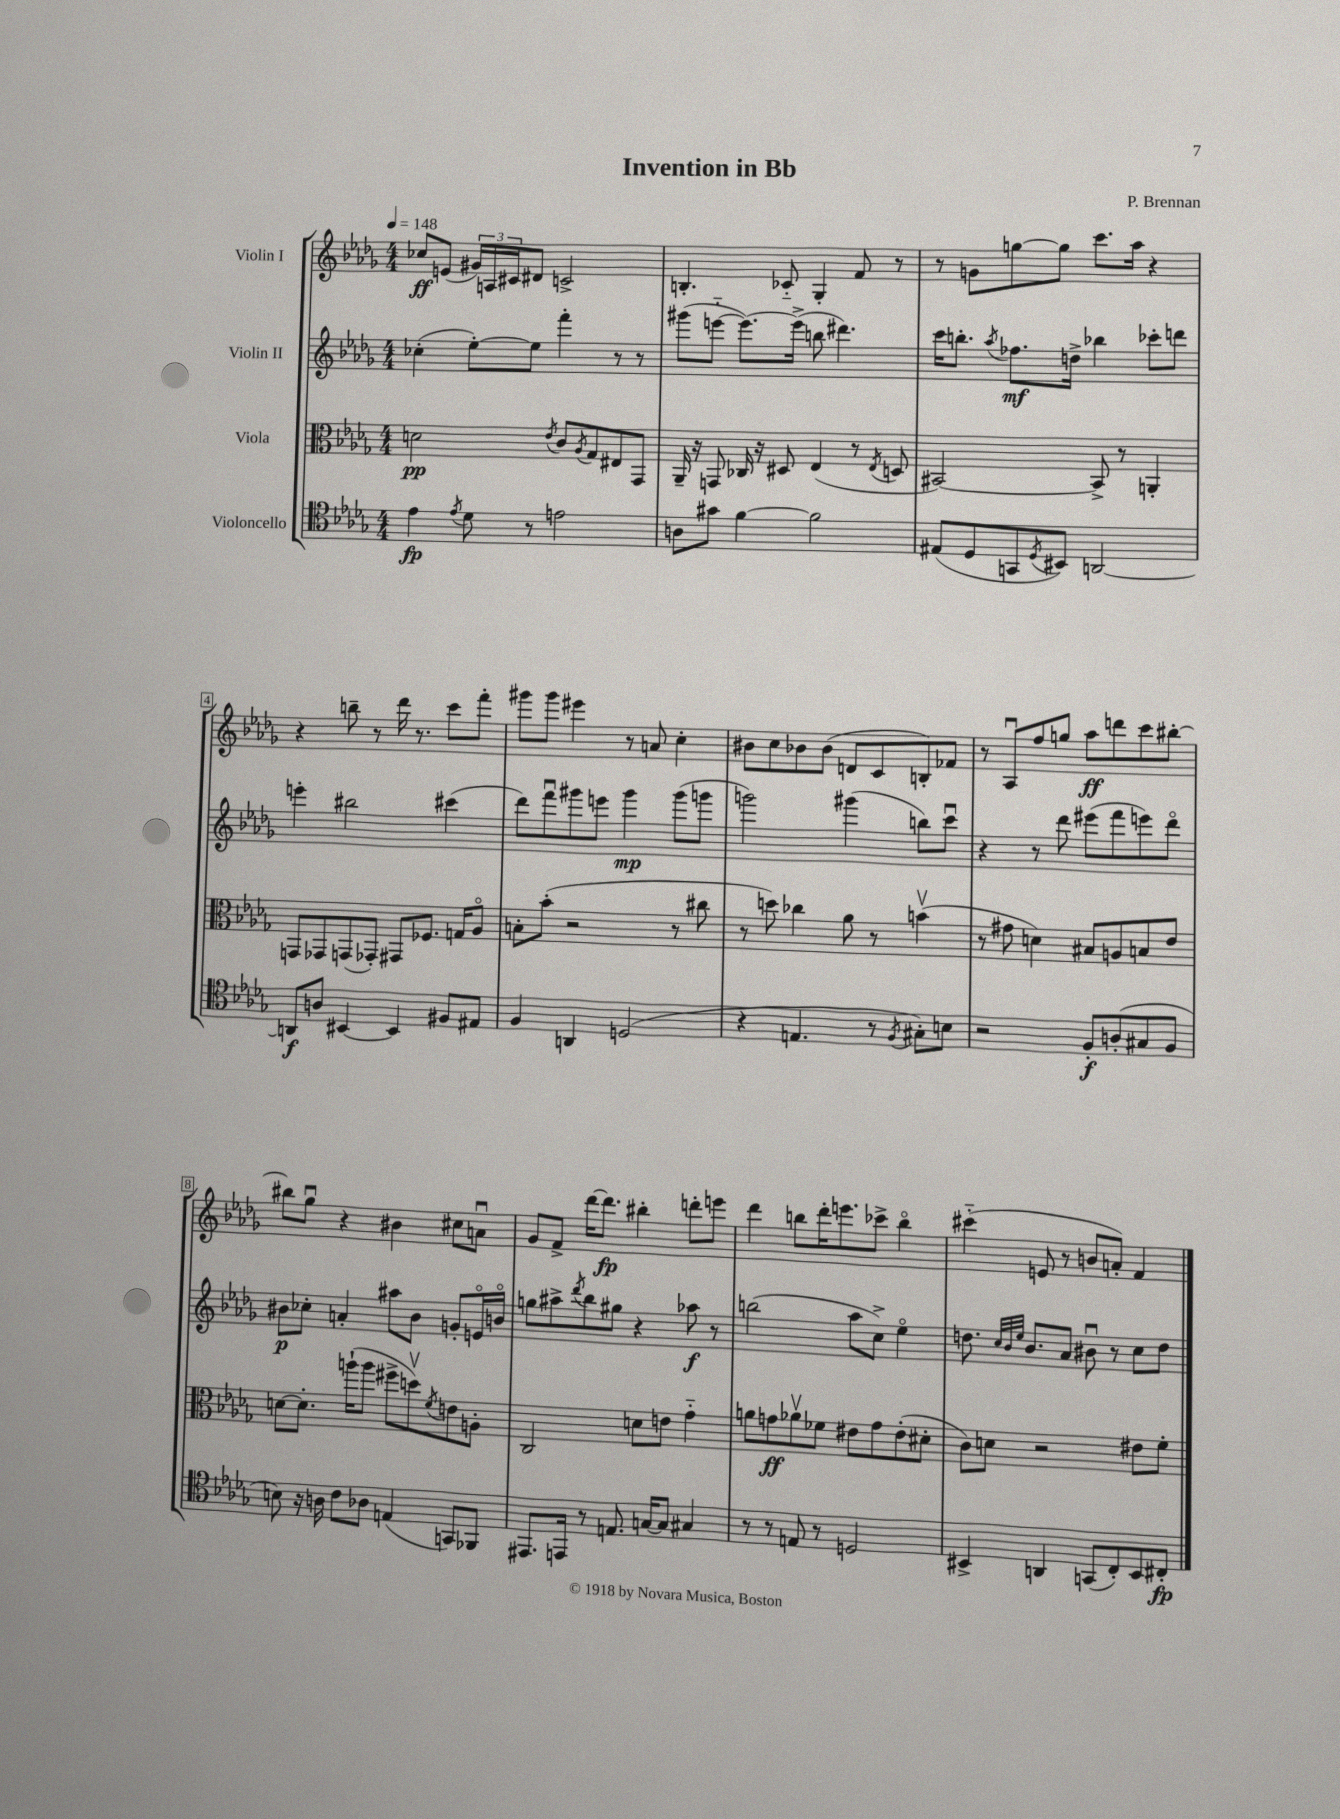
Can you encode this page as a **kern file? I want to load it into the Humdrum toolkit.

**kern	**dynam	**kern	**dynam	**kern	**dynam	**kern	**dynam
*part4	*part4	*part3	*part3	*part2	*part2	*part1	*part1
*staff4	*staff4	*staff3	*staff3	*staff2	*staff2	*staff1	*staff1
*I"Violoncello	*	*I"Viola	*	*I"Violin II	*	*I"Violin I	*
*clefC4	*	*clefC3	*	*clefG2	*	*clefG2	*
*k[b-e-a-d-g-]	*	*k[b-e-a-d-g-]	*	*k[b-e-a-d-g-]	*	*k[b-e-a-d-g-]	*
*M4/4	*	*M4/4	*	*M4/4	*	*M4/4	*
*MM148	*	*MM148	*	*MM148	*	*MM148	*
=1	=1	=1	=1	=1	=1	=1	=1
4e-\	fp	2dn\	pp	(4cc-X'\	.	8cc-X/L	ff
.	.	.	.	.	.	(8en/J	.
8qe-/	.	.	.	.	.	.	.
8d-\	.	.	.	[8ee-'\L)	.	24g#X/LL)	.
.	.	.	.	.	.	24An/	.
.	.	.	.	.	.	24c#X/J	.
8r	.	.	.	8ee-\J]	.	8d#X/J	.
.	.	8qe-/	.	.	.	.	.
2en\	.	8c/L	.	4fff'\	.	2cn^/	.
.	.	8qA-/	.	.	.	.	.
.	.	8G-/	.	.	.	.	.
.	.	8E#X/	.	8r	.	.	.
.	.	8GG-/J	.	8r	.	.	.
=2	=2	=2	=2	=2	=2	=2	=2
8An\L	.	16AA-~/	.	(8ggg#X\L	.	4.Bn'/	.
.	.	16r	.	.	.	.	.
8g#X\J	.	8GGn/	.	[8eeen\J	.	.	.
[4f\	.	16C-X/	.	8.eee\L_)	.	.	.
.	.	16r	.	.	.	.	.
.	.	8D#X/	.	.	.	8c-X/	.
.	.	.	.	(16eee^\Jk]	.	.	.
2f\]	.	(4E-/	.	8bbn\	.	4G-'/	.
.	.	.	.	4.ddd#X\)	.	.	.
.	.	8r	.	.	.	8f/	.
.	.	8qE-/	.	.	.	.	.
.	.	8Dn/	.	.	.	8r	.
=3	=3	=3	=3	=3	=3	=3	=3
(8E#X/L	.	[2BB#X/)	.	16ccc\KL	.	8r	.
.	.	.	.	8.bbn'\J	.	.	.
8D-/	.	.	.	.	.	8gn\L	.
.	.	.	.	8qaa-/	.	.	.
8GGn/	.	.	.	8.ff-X\L	mf	[8ggn\	.
8qD-/	.	.	.	.	.	.	.
8BB#X/J)	.	.	.	.	.	8gg\J]	.
.	.	.	.	16ddn^\Jk	.	.	.
[2AAn/	.	8BB#^/]	.	4bb-X\	.	8.ccc\L	.
.	.	8r	.	.	.	.	.
.	.	.	.	.	.	16aa-\Jk	.
.	.	4AAn'/	.	8ccc-X'\L	.	4r	.
.	.	.	.	8dddn\J	.	.	.
!!LO:LB:g=z
=4	=4	=4	=4	=4	=4	=4	=4
8AAn/L]	f	8GGn/L	.	4eeen'\	.	4r	.
8An/J	.	8GG-X/	.	.	.	.	.
[4BB#X/	.	(8GGn/	.	2bb#X\	.	8bbn~\	.
.	.	8GG-X'/J)	.	.	.	8r	.
4BB#/]	.	8GG#X/L	.	.	.	16ddd-\	.
.	.	.	.	.	.	8.r	.
.	.	8.F-X/J	.	.	.	.	.
8F#X/L	.	.	.	(4ccc#X\	.	8ccc\L	.
.	.	16Gn/KL	.	.	.	.	.
8E#X/J	.	8A-/J	.	.	.	8fff'\J	.
=5	=5	=5	=5	=5	=5	=5	=5
4F/	.	8Bn'\L	.	8ddd-\L)	.	8ggg#X\L	.
.	.	(8b-'\J	.	8fffu\	.	8ggg#\J	.
4AAn/	.	2r	.	8ggg#X\	.	4eee#X\	.
.	.	.	.	8eeen\J	.	.	.
(2Dn/	.	.	.	4ggg#\	mp	8r	.
.	.	.	.	.	.	8an/	.
.	.	8r	.	(8ggg#\L	.	4cc'\	.
.	.	8cc#X\	.	8gggn\J	.	.	.
=6	=6	=6	=6	=6	=6	=6	=6
4r	.	8r	.	2gggn\)	.	8b#X\L	.
.	.	8ddn\)	.	.	.	8cc\	.
4.En/	.	4cc-X\	.	.	.	8b-X\	.
.	.	.	.	.	.	(8b-\J	.
.	.	8a-\	.	(4ggg#X\	.	8dn/L	.
8r	.	8r	.	.	.	8c/	.
8qF/	.	.	.	.	.	.	.
8G#X'\L)	.	(4bnv\	.	8bbn\L)	.	8Bn'/)	.
8Bn\J	.	.	.	8cccu\J	.	8f-X/J	.
=7	=7	=7	=7	=7	=7	=7	=7
2r	.	8r	.	4r	.	8r	.
.	.	8g#X\	.	.	.	8A-u/L	.
.	.	4dn\)	.	8r	.	8ff/	.
.	.	.	.	8ddd-\	.	8ggn/J	.
8F'/L	f	8B#X/L	.	(8eee#X\L	.	8aa-\L	ff
(8An'/	.	8An/	.	8fff\	.	8dddn\	.
8G#X/	.	8Bn/	.	8eeen\)	.	8ccc\	.
8F/J	.	8e-/J	.	8ddd-\J	.	[8bb#X'\J	.
!!LO:LB:g=z
=8	=8	=8	=8	=8	=8	=8	=8
8Bn\)	.	[8dn\L	.	8b#X\L	p	8bb#X\L]	.
16r	.	8.d'\J]	.	8cc-X'\J	.	8gg-u\J	.
16An\	.	.	.	.	.	.	.
8c\L	.	.	.	4an'/	.	4r	.
.	.	(16aan`\KL	.	.	.	.	.
8A-X\J	.	8aa\J	.	.	.	.	.
(4En/	.	8ff#X^\L	.	8aa#X\L	.	4b#X\	.
.	.	8ddnv\)	.	8b#\J	.	.	.
.	.	8qf/	.	.	.	.	.
8GGn/L)	.	8en\	.	8gn'/L	.	8cc#X\L	.
8FF-X/J	.	8An'\J	.	16en/L	.	8anu\J	.
.	.	.	.	16bn/JJ	.	.	.
=9	=9	=9	=9	=9	=9	=9	=9
8.EE#X/L	.	2C/	.	8ggn\L	.	8g-/L	.
.	.	.	.	8aa#X^\	.	8f^/J	.
16EEn/Jk	.	.	.	.	.	.	.
.	.	.	.	8qddd-/	.	.	.
8r	.	.	.	8bb-\	.	[16ddd-\KL	.
.	.	.	.	.	.	8.ddd-\J]	fp
8.En/	.	.	.	8gg#X\J	.	.	.
.	.	8dn\L	.	4r	.	4bb#X'\	.
[16Gn/KL	.	.	.	.	.	.	.
8G/J]	.	8en\J	.	.	.	.	.
4G#X/	.	4g-\	.	8aa-X\	f	8dddn'\L	.
.	.	.	.	8r	.	8eeen\J	.
=10	=10	=10	=10	=10	=10	=10	=10
8r	.	8an\L	.	(2bbn\	.	4ddd-\	.
8r	.	8gn\	ff	.	.	.	.
8En/	.	8a-Xv\	.	.	.	8bbn\L	.
8r	.	8f-X\J	.	.	.	16ddd-'\K	.
.	.	.	.	.	.	8.eeen\	.
2Dn/	.	8e#X\L	.	8aa-\L	.	.	.
.	.	8g\	.	8cc^\J)	.	8ccc-X^\J	.
.	.	(8e#'\	.	4ee-\	.	4bb\	.
.	.	8d#X'\J	.	.	.	.	.
=11	=11	=11	=11	=11	=11	=11	=11
4BB#X^/	.	8c\L)	.	8.ddn\	.	(4ccc#X\	.
.	.	8dn\J	.	.	.	.	.
.	.	.	.	32qqcc/LLL	.	.	.
.	.	.	.	32qqb-/	.	.	.
.	.	.	.	32qqee-/JJJ	.	.	.
.	.	.	.	8.b-/L	.	.	.
4AAn/	.	2r	.	.	.	8en/	.
.	.	.	.	8a-/J	.	8r	.
(8GGn/L	.	.	.	8b#Xu\	.	8bn/L	.
8C'/)	.	.	.	8r	.	8an'/J)	.
8BB#/	.	8e#X\L	.	8cc\L	.	4f/	.
8C#X'/J	fp	8f'\J	.	8dd\J	.	.	.
==	==	==	==	==	==	==	==
*-	*-	*-	*-	*-	*-	*-	*-
